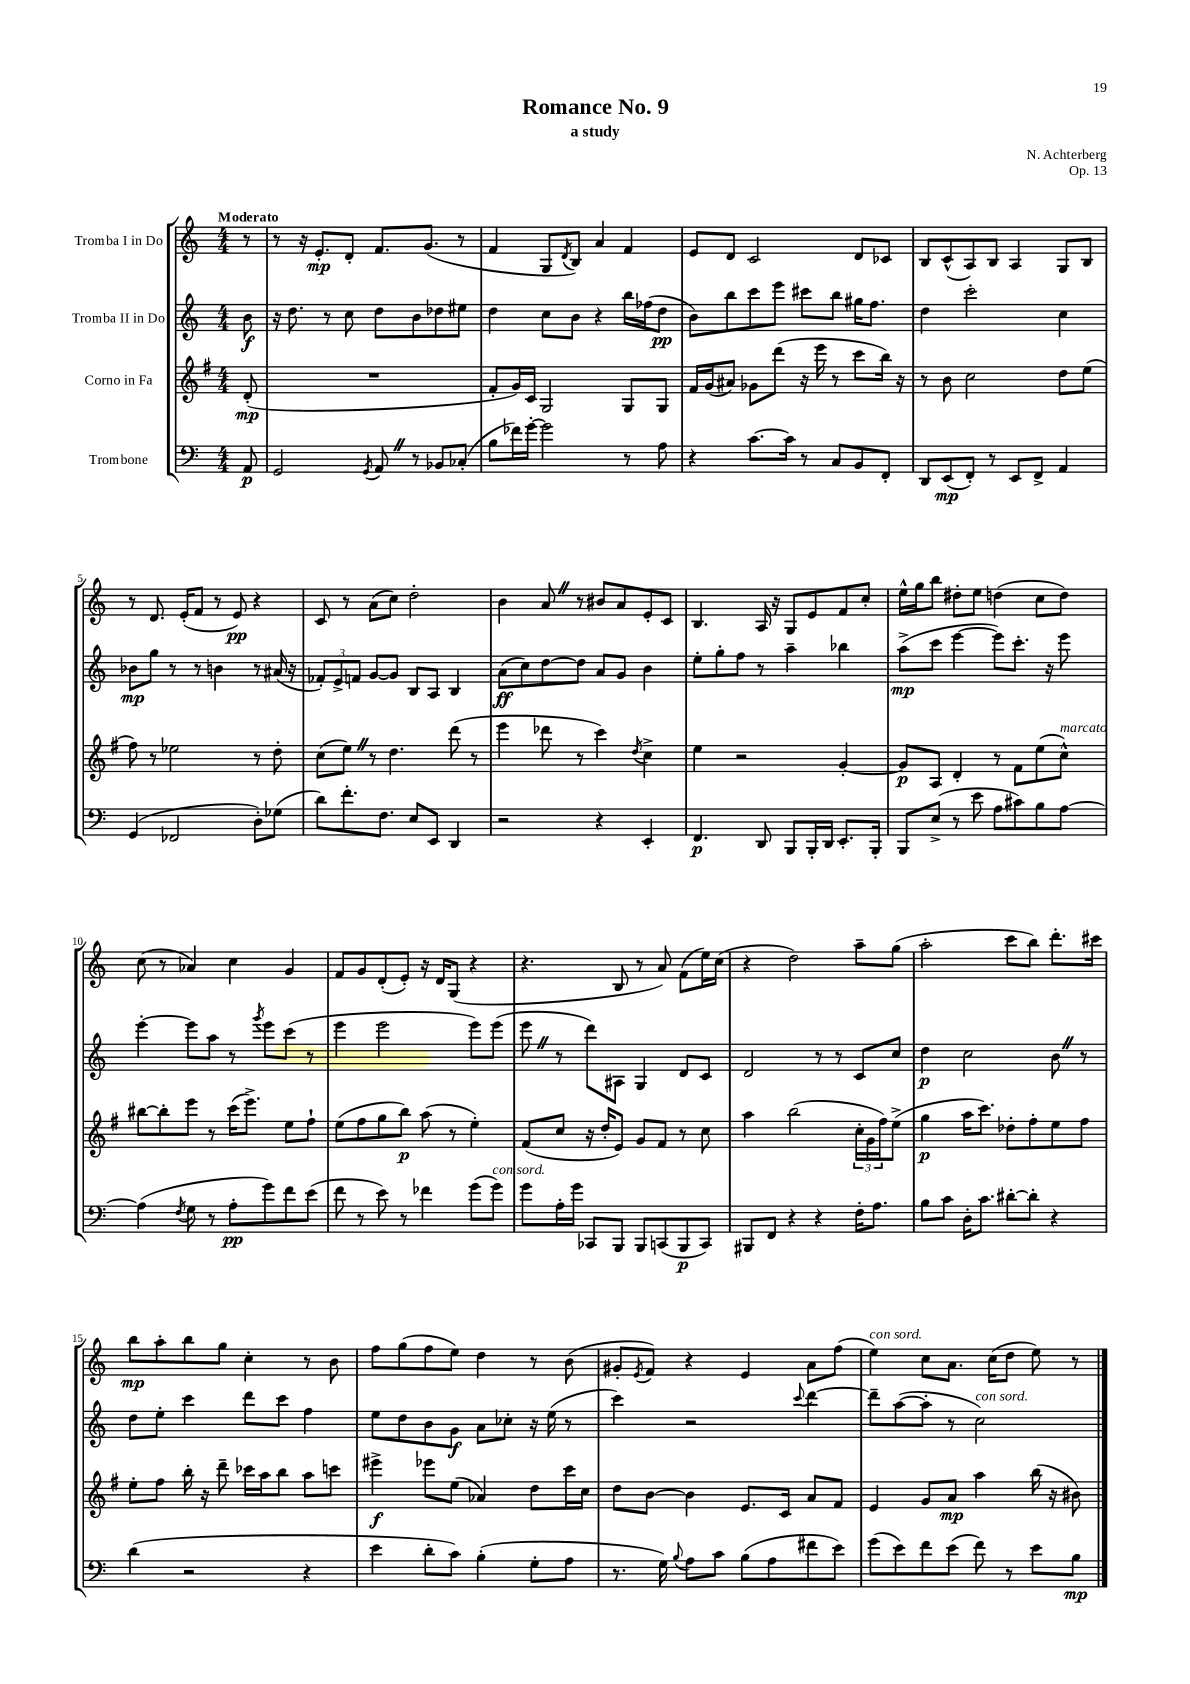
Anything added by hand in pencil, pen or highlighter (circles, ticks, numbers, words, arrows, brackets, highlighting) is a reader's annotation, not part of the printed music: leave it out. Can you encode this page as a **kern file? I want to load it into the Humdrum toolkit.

**kern	**kern	**kern	**kern
*staff4	*staff3	*staff2	*staff1
*clefF4	*clefG2	*clefG2	*clefG2
*k[]	*k[f#]	*k[]	*k[]
*M4/4	*M4/4	*M4/4	*M4/4
8AA/	(8d'/	8b\	8r
=	=	=	=
2GG/	1r	16r	8r
.	.	8.dd\	.
.	.	.	16r
.	.	.	8.e'/L
.	.	8r	.
.	.	8cc\	8d'/J
8qGG/	.	.	.
8AA/	.	8dd\L	8.f/L
8r	.	8b\	.
.	.	.	(8.g/J
8BB-/L	.	8dd-\	.
(8C-'/J	.	8ee#\J	8r
=	=	=	=
8B\L	8f#'/L	4dd\	4f/
16f-\L)	16g/L)	.	.
[16g'\JJ	16c/JJ	.	.
2g\]	2G/	8cc\L	8G/L
.	.	.	8qd/
.	.	8b\J	8B/J)
.	.	4r	4a/
8r	8G/L	16bb\LL	4f/
.	.	(16ff-\J	.
8A\	8G/J	8dd\J	.
=	=	=	=
4r	16f#/LL	8b\L)	8e/L
.	(16g/J	.	.
.	8a#/J)	8bb\	8d/J
[8.c\L	8g-\L	8ccc\	2c/
.	(8ddd\J	8eee\J	.
16c\]Jk	.	.	.
8r	16r	8ccc#\L	.
.	16eee\	.	.
8C/L	8r	8bb\J	.
8BB/	8ccc\L	16gg#\LK	8d/L
.	.	8.ff\J	.
8FF'/J	16bb\Jk)	.	8c-/J
.	16r	.	.
=	=	=	=
8DD/L	8r	4dd\	8B/L
(8EE/	8b\	.	(8c^^/
8FF'/J)	2cc\	2ccc'\	8A/)
8r	.	.	8B/J
8EE/L	.	.	4A/
8FF^/J	.	.	.
4AA/	8dd\L	4cc\	8G/L
.	(8ee\J	.	8B/J
=	=	=	=
(4GG/	8ff#\)	8b-\L	8r
.	8r	8gg\J	8.d/
2FF-/	2ee-\	8r	.
.	.	.	(16e'/LK
.	.	8r	8f/J
.	.	4b\	8r
.	.	.	8e/)
8D'\L)	8r	8r	4r
(8G-\J	8dd'\	(16a#/	.
.	.	16r	.
=	=	=	=
8d\L)	(8cc\L	12f-'/L)	8c/
.	.	12e^/	.
8.f'\	8ee\J)	.	8r
.	.	12f/J	.
.	8r	[8g/L	(8a\L
8.F\J	.	.	.
.	4.dd\	8g/]J	8cc\J)
8E/L	.	8B/L	2dd'\
8EE/J	.	8A/J	.
4DD/	(8ddd\	4B/	.
.	8r	.	.
=	=	=	=
2r	4eee\	(8a\L	4b\
.	.	8cc\)	.
.	8ddd-\	[8dd\	8a/
.	8r	8dd\]J	8r
4r	4ccc\)	8a/L	8b#/L
.	.	8g/J	8a/
.	8qdd/	.	.
4EE'/	4cc^\	4b\	8e'/
.	.	.	8c/J
=	=	=	=
4.FF/	4ee\	8ee'\L	4.B/
.	.	8gg'\	.
.	2r	8ff\J	.
8DD/	.	8r	16A/
.	.	.	16r
8BBB/L	.	4aa~\	8G/L
16BBB'/L	.	.	8e/
16DD/JJ	.	.	.
8.EE'/L	[4g'/	4bb-\	8f/
.	.	.	8cc'/J
16BBB'/Jk	.	.	.
=	=	=	=
8BBB/L	8g/]L	(8aa^\L	16ee^^\LL
.	.	.	16gg\J
(8E^/J	8A/J	8ccc\J	8bb\J
8r	4d'/	[4eee\	8dd#'\L
8e\	.	.	8ee\J
8A\L	8r	8eee\]L)	(4dd\
8c#\)	8f#\L	8.ccc'\J	.
8B\	(8ee\	.	8cc\L
.	.	16r	.
[8A\J	8cc^^\J)	8eee\	8dd\J)
=	=	=	=
(4A\]	[8bb#\L	[4eee'\	(8cc\
.	8bb#'\]	.	8r
8qF/	.	.	.
8G\	8eee\J	8eee\]L	4a-/)
8r	8r	8aa\J	.
8A'\L	(16ccc\LK	8r	4cc\
.	8.eee^\J)	.	.
.	.	8qggg/	.
8g\)	.	8eee\L	.
8f\	8ee\L	(8ccc\J	4g/
(8e\J	8ff#`\J	8r	.
=	=	=	=
8f\	(8ee\L	4eee\	8f/L
8r	8ff#\	.	8g/
8e\)	8gg\	2eee\	(8d'/
8r	8bb\J)	.	8e'/J)
4f-\	(8aa\	.	16r
.	.	.	16d/LK
.	8r	.	(8G/J
(8g\L	4ee'\)	8eee\L)	4r
8g\J)	.	(8eee\J	.
=	=	=	=
8g\L	(8f#/L	8eee\	4.r
16A'\L	8cc/J	8r	.
16g\JJ	.	.	.
8CC-/L	16r	8ddd\L)	.
.	16dd'/LK	.	.
8BBB/J	8e/J)	8A#\J	8B/
8BBB/L	8g/L	4G/	8r
(8CC/	8f#/J	.	8a/)
8BBB/	8r	8d/L	(8f\L
8CC/J)	8cc\	8c/J	16ee\L)
.	.	.	(16cc\JJ
=	=	=	=
8BBB#/L	4aa\	2d/	4r
8FF/J	.	.	.
4r	(2bb\	.	2dd\)
4r	.	8r	.
.	.	8r	.
16F'\LK	24cc'\LL	8c/L	8aa~\L
.	24g\	.	.
8.A\J	.	.	.
.	24ff#\J)	.	.
.	(8ee^\J	8cc/J	(8gg\J
=	=	=	=
8B\L	4gg\	4dd\	2aa'\
8c\J	.	.	.
16D'\LK	16aa\LK	2cc\	.
8.c\J	8.ccc\J)	.	.
[8d#'\L	8dd-'\L	.	8ccc\L
8d#'\]J	8ff#'\	.	8bb\J)
4r	8ee\	8b\	8.ddd'\L
.	8ff#\J	8r	.
.	.	.	16ccc#\Jk
=	=	=	=
(4d\	8ee'\L	8dd\L	8bb\L
.	8ff#\J	8ee'\J	8aa'\
2r	16bb'\	4ccc\	8bb\
.	16r	.	.
.	8ddd~\	.	8gg\J
.	16ccc-\LL	8ddd\L	4cc'\
.	16aa\J	.	.
.	8bb\J	8ccc\J	.
4r	8aa\L	4ff\	8r
.	8ccc\J	.	8b\
=	=	=	=
4e\	4eee#^\	8ee\L	8ff\L
.	.	8dd\	(8gg\
8d'\L	8eee-\L	8b\	8ff\
8c\J)	(8ee\J	8g\J	8ee\J)
(4B'\	4a-/)	8a\L	4dd\
.	.	8cc-'\J	.
8G'\L	8dd\L	16r	8r
.	.	(16ee\	.
8A\J	16ccc\L	8r	(8b\
.	16cc\JJ	.	.
=	=	=	=
8.r	8dd\L	4ccc\)	8g#'/L
.	.	.	8qe/
.	[8b\J	.	8f/J)
16G\)	.	.	.
8qqB/	.	.	.
8A\L	4b\]	2r	4r
8c\J	.	.	.
(8B\L	8.e/L	.	4e/
8A\	.	.	.
.	16c/Jk	.	.
.	.	8qqccc/	.
8f#\	8a/L	[4ddd\	8a\L
8e\J)	8f#/J	.	(8ff\J
=	=	=	=
(8g\L	4e/	8ddd~\]L	4ee\)
8e\)	.	([8aa\	.
8f\	8g/L	8aa'\]J	8cc\L
(8e\J	8a/J	8r	8.a\J
8f\)	4aa\	2cc\)	.
.	.	.	(16cc\LK
8r	.	.	8dd\J
8e\L	(16bb\	.	8ee\)
.	16r	.	.
8B\J	8b#\)	.	8r
==	==	==	==
*-	*-	*-	*-
